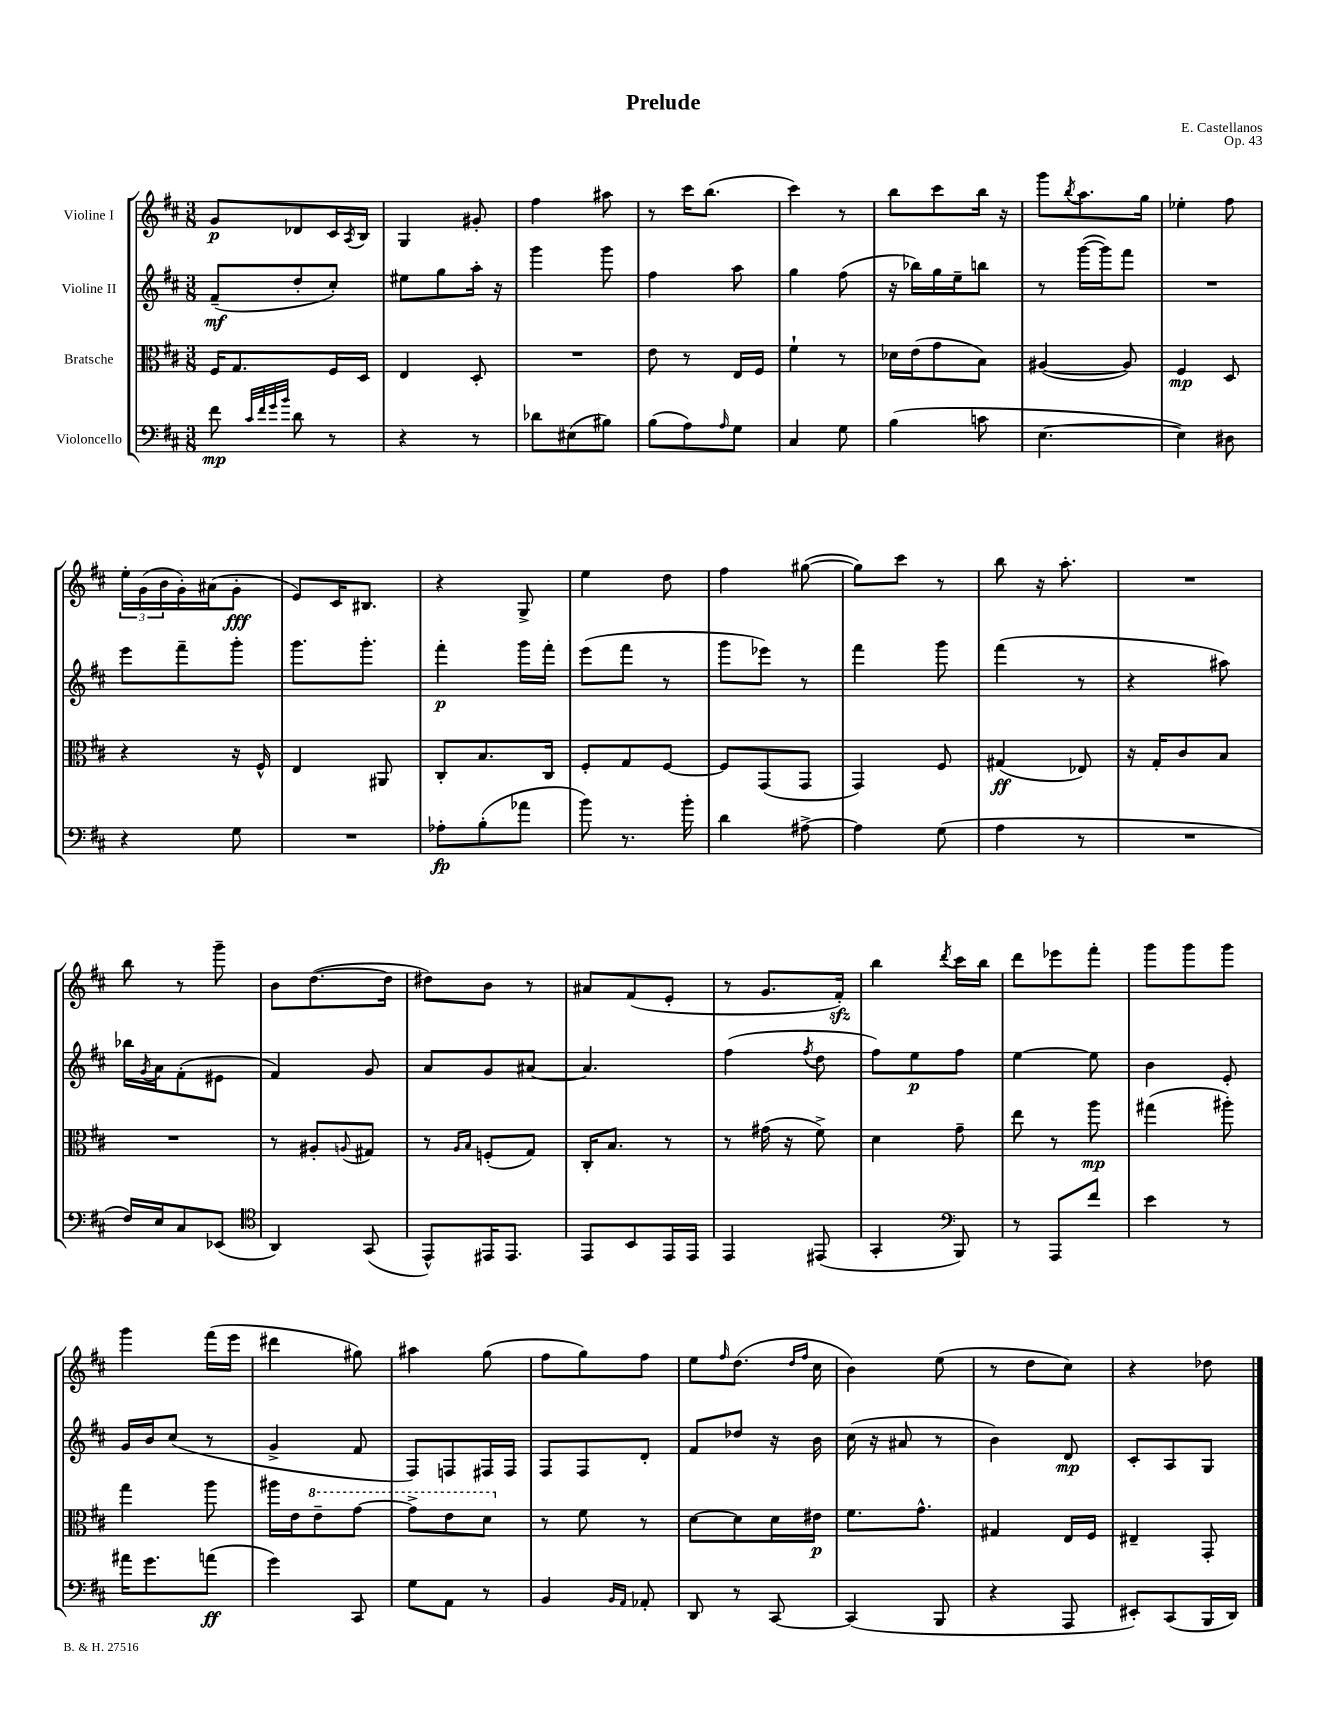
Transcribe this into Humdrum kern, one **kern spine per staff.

**kern	**kern	**kern	**kern
*staff4	*staff3	*staff2	*staff1
*clefF4	*clefC3	*clefG2	*clefG2
*k[f#c#]	*k[f#c#]	*k[f#c#]	*k[f#c#]
*M3/8	*M3/8	*M3/8	*M3/8
8f#	16F#	(8f#~	8g
.	8.G	.	.
32qqc#	.	.	.
32qqf#	.	.	.
32qqg	.	.	.
32qqb	.	.	.
8d	.	8dd'	8d-
8r	16F#	8cc#')	16c#
.	.	.	8qA
.	16D	.	16B
=	=	=	=
4r	4E	8ee#	4G
.	.	8gg	.
8r	8D'	16aa'	8g#'
.	.	16r	.
=	=	=	=
8d-	4.r	4ggg	4ff#
(8E#	.	.	.
8B#)	.	8ggg	8aa#
=	=	=	=
(8B	8e	4ff#	8r
8A)	8r	.	16ccc#
.	.	.	(8.bb
16qqA	.	.	.
8G	16E	8aa	.
.	16F#	.	.
=	=	=	=
4C#	4f#`	4gg	4ccc#)
8G	8r	(8ff#	8r
=	=	=	=
(4B	16d-	16r	8bb
.	(16e	16bb-)	.
.	8g	16gg	8ccc#
.	.	16ee~	.
8c	8B)	8bb	16bb
.	.	.	16r
=	=	=	=
[4.E	([4A#	8r	8ggg
.	.	.	8qbb
.	.	([16ggg	8.aa
.	.	16ggg])	.
.	8A#])	8fff#	.
.	.	.	16gg
=	=	=	=
4E])	4F#	4.r	4ee-'
8D#	8D	.	8ff#
=	=	=	=
4r	4r	8eee	24ee'
.	.	.	(24g
.	.	.	24b
.	.	8fff#~	16g')
.	.	.	(16a#
8G	16r	8ggg'	8g'
.	16F#^^	.	.
=	=	=	=
4.r	4E	8.ggg	8e)
.	.	.	16c#
.	.	8.ggg'	8.B#
.	8AA#	.	.
=	=	=	=
8A-'	8C#'	4fff#'	4r
(8B'	8.B	.	.
8a-	.	16ggg	8G^
.	16C#	16fff#'	.
=	=	=	=
8b)	8F#'	(8eee	4ee
8.r	8G	8fff#	.
.	[8F#	8r	8dd
16b'	.	.	.
=	=	=	=
4d	8F#]	8ggg	4ff#
.	(8GG	8eee-)	.
[8A#^	8GG	8r	([8gg#
=	=	=	=
4A#]	4GG)	4fff#	8gg#])
.	.	.	8ccc#
(8G	8F#	8ggg	8r
=	=	=	=
4A	(4G#	(4fff#	8bb
.	.	.	16r
.	.	.	8.aa'
8r	8E-)	8r	.
=	=	=	=
4.r	16r	4r	4.r
.	16G'	.	.
.	8c#	.	.
.	8B	8aa#)	.
=	=	=	=
16F#)	4.r	16bb-	8bb
.	.	8qg	.
16E	.	16a	.
8C#	.	(8f#'	8r
(8EE-	.	8e#	8ggg~
=	=	=	=
*clefC4	*	*	*
4AA)	8r	4f#)	8b
.	8A#'	.	([8.dd
.	8qqA	.	.
(8GG	8G#	8g	.
.	.	.	16dd]
=	=	=	=
8EE^^)	8r	8a	8dd#)
.	16qqA	.	.
.	16qqB	.	.
16EE#	(8F'	8g	8b
8.EE#	.	.	.
.	8G)	[8a#	8r
=	=	=	=
8EE	16C#'	4.a#]	8a#
.	8.B	.	.
8BB	.	.	(8f#
16EE	8r	.	8e'
16EE	.	.	.
=	=	=	=
4EE	8r	(4ff#	8r
.	(16g#	.	8.g
.	16r	.	.
.	.	8qff#	.
(8EE#	8f#^)	8dd	.
.	.	.	16f#')
=	=	=	=
4GG'	4d	8ff#)	4bb
.	.	8ee	.
*clefF4	*	*	*
.	.	.	8qddd
8BBB)	8g~	8ff#	16ccc#
.	.	.	16bb
=	=	=	=
8r	8ee	[4ee	8ddd
8AAA	8r	.	8eee-
8f#	8aa	8ee]	8fff#'
=	=	=	=
4e	(4gg#	4b	8ggg
.	.	.	8ggg
8r	8aa#')	8e'	8ggg
=	=	=	=
16a#	4gg	16g	4ggg
8.g	.	16b	.
.	.	(8cc#	.
(8a	8aa	8r	(16fff#
.	.	.	16eee
=	=	=	=
4g)	16aa#	4g^	4ddd#
.	16e	.	.
.	8ee~	.	.
8CC#	[8gg	8f#	8gg#)
=	=	=	=
8G	8gg^]	8F#)	4aa#
8AA	8ee	8F	.
8r	8dd	16F#	(8gg
.	.	16F#	.
=	=	=	=
4BB	8r	8F#	8ff#
.	8f#	8F#	8gg)
16qqBB	.	.	.
16qqAA	.	.	.
8AA-'	8r	8d'	8ff#
=	=	=	=
8DD	[8d	8f#	8ee
.	.	.	16qqff#
8r	8d]	8dd-	(8.dd
[8CC#	16d	16r	.
.	.	.	16qqdd
.	.	.	16qqff#
.	16e#	16b	16cc#
=	=	=	=
(4CC#]	8.f#	(16cc#	4b)
.	.	16r	.
.	.	8a#	.
.	8.g^^	.	.
8BBB	.	8r	(8ee
=	=	=	=
4r	4G#	4b)	8r
.	.	.	8dd
8AAA	16E	8d	8cc#)
.	16F#	.	.
=	=	=	=
8EE#')	4E#~	8c#'	4r
(8CC#	.	8A	.
16BBB	8GG'	8G	8dd-
16DD)	.	.	.
==	==	==	==
*-	*-	*-	*-
